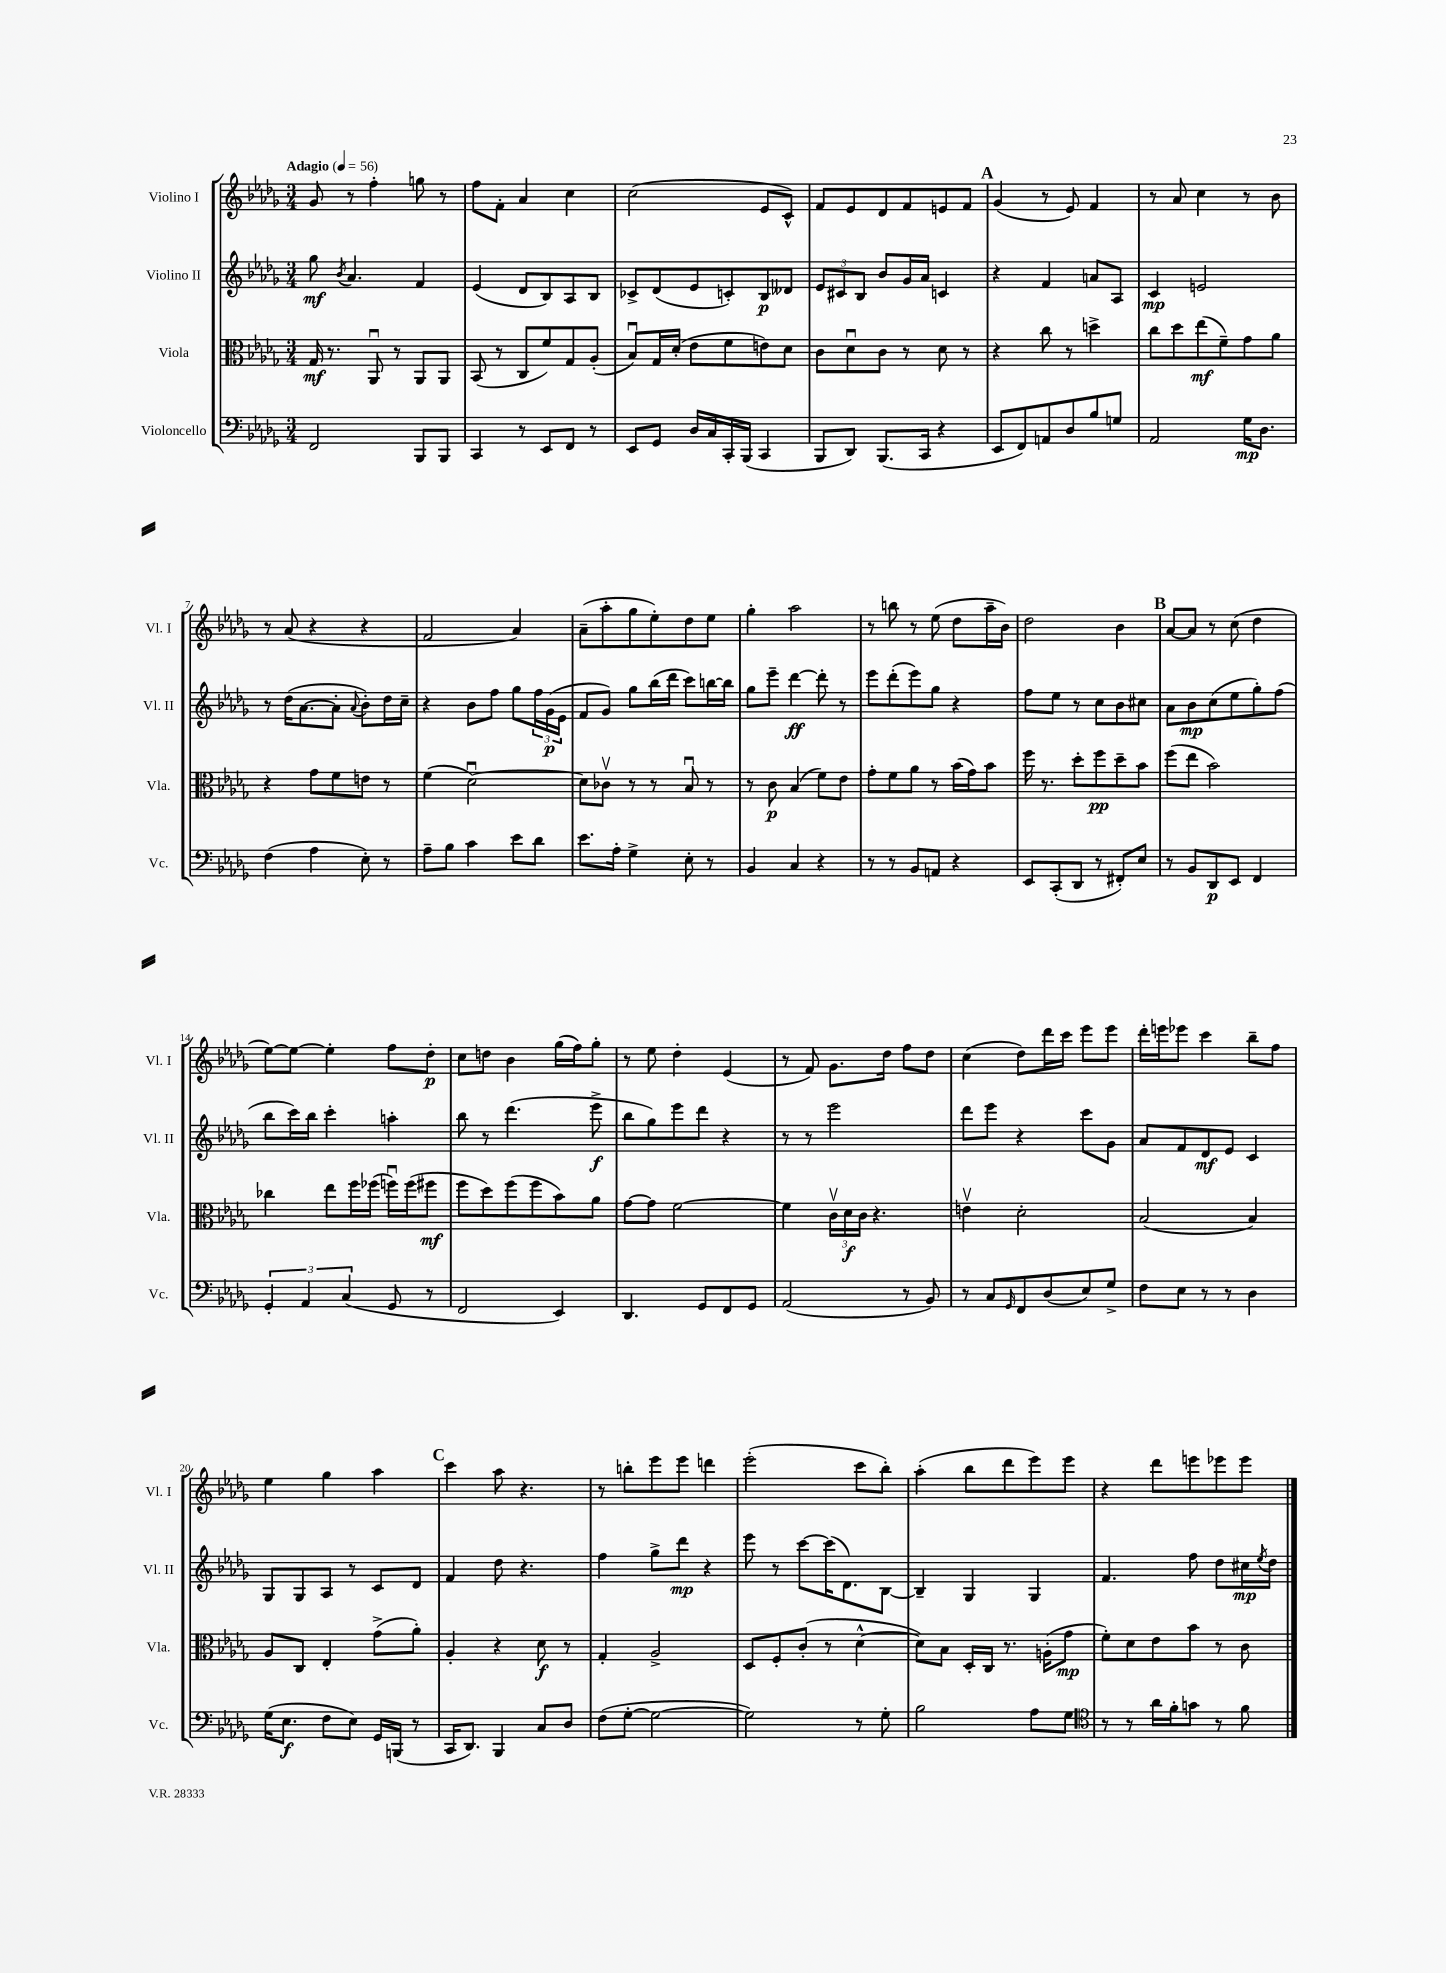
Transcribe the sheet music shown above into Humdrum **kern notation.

**kern	**dynam	**kern	**dynam	**kern	**dynam	**kern	**dynam
*part4	*part4	*part3	*part3	*part2	*part2	*part1	*part1
*staff4	*staff4	*staff3	*staff3	*staff2	*staff2	*staff1	*staff1
*I"Violoncello	*	*I"Viola	*	*I"Violino II	*	*I"Violino I	*
*I'Vc.	*	*I'Vla.	*	*I'Vl. II	*	*I'Vl. I	*
*clefF4	*	*clefC3	*	*clefG2	*	*clefG2	*
*k[b-e-a-d-g-]	*	*k[b-e-a-d-g-]	*	*k[b-e-a-d-g-]	*	*k[b-e-a-d-g-]	*
*M3/4	*	*M3/4	*	*M3/4	*	*M3/4	*
*MM56	*	*MM56	*	*MM56	*	*MM56	*
=1	=1	=1	=1	=1	=1	=1	=1
!	!	!	!	!	!	!LO:TX:a:B:t=Adagio	!
2FF/	.	16G-/	mf	8gg-\	mf	8g-/	.
.	.	8.r	.	.	.	.	.
.	.	.	.	8qb-/	.	.	.
.	.	.	.	4.a-/	.	8r	.
.	.	8AA-u/	.	.	.	4ff'\	.
.	.	8r	.	.	.	.	.
8BBB-/L	.	8AA-/L	.	4f/	.	8ggn\	.
8BBB-/J	.	8AA-/J	.	.	.	8r	.
=2	=2	=2	=2	=2	=2	=2	=2
4CC/	.	(8BB-/	.	(4e-/	.	8ff\L	.
.	.	8r	.	.	.	8f'\J	.
8r	.	8C/L	.	8d-/L	.	4a-/	.
8EE-/L	.	8f/)	.	8B-/)	.	.	.
8FF/J	.	8G-/	.	8A-/	.	4cc\	.
8r	.	(8A-'/J	.	8B-/J	.	.	.
=3	=3	=3	=3	=3	=3	=3	=3
8EE-/L	.	8B-u/L)	.	8c-X^/L	.	(2cc\	.
8GG-/J	.	16G-/L	.	(8d-/	.	.	.
.	.	(16d-'/JJ	.	.	.	.	.
16D-/LL	.	8e-\L	.	8e-/	.	.	.
16C/	.	.	.	.	.	.	.
16CC'/	.	8f\	.	8cn'/)	.	.	.
(16BBB-/JJ	.	.	.	.	.	.	.
4CC/	.	8en\)	.	8B-/	p	8e-/L	.
.	.	8d-\J	.	8d--X/J	.	8c^^/J)	.
=4	=4	=4	=4	=4	=4	=4	=4
8BBB-/L	.	8c\L	.	12e-/L	.	8f/L	.
.	.	.	.	12c#X/	.	.	.
8DD-/J)	.	8d-u\	.	.	.	8e-/	.
.	.	.	.	12B-/J	.	.	.
(8.BBB-/L	.	8c\J	.	8b-/L	.	8d-/	.
.	.	8r	.	16g-/L	.	8f/	.
16CC/Jk	.	.	.	16a-/JJ	.	.	.
4r	.	8d-\	.	4cn/	.	8en/	.
.	.	8r	.	.	.	8f/J	.
!!LO:REH:place=s1:t=A
=5	=5	=5	=5	=5	=5	=5	=5
8EE-/L	.	4r	.	4r	.	(4g-/	.
8FF/)	.	.	.	.	.	.	.
8AAn/	.	8cc\	.	4f/	.	8r	.
8D-/	.	8r	.	.	.	8e-/)	.
8B-/	.	4ddn^\	.	8an/L	.	4f/	.
8Gn/J	.	.	.	8A-/J	.	.	.
=6	=6	=6	=6	=6	=6	=6	=6
2AA-/	.	8cc\L	.	4c/	mp	8r	.
.	.	8dd-\	.	.	.	8a-/	.
.	.	(8ee-\	mf	2en/	.	4cc\	.
.	.	8f~\)	.	.	.	.	.
16G-\KL	mp	8g-\	.	.	.	8r	.
8.D-\J	.	.	.	.	.	.	.
.	.	8a-\J	.	.	.	8b-\	.
!!LO:LB:g=z
=7	=7	=7	=7	=7	=7	=7	=7
(4F\	.	4r	.	8r	.	8r	.
.	.	.	.	(16dd-\KL	.	(8a-/	.
.	.	.	.	[8.a-\	.	.	.
4A-\	.	8g-\L	.	.	.	4r	.
.	.	8f\	.	8a-'\J]	.	.	.
.	.	.	.	8qqa-/	.	.	.
8E-'\)	.	8en\J	.	8b-'\L)	.	4r	.
8r	.	8r	.	16dd-\L	.	.	.
.	.	.	.	16cc~\JJ	.	.	.
=8	=8	=8	=8	=8	=8	=8	=8
8A-~\L	.	(4f\	.	4r	.	2f/	.
8B-\J	.	.	.	.	.	.	.
4c\	.	[2d-u\)	.	8b-\L	.	.	.
.	.	.	.	8ff\J	.	.	.
8e-\L	.	.	.	8gg-\L	.	4a-/)	.
8d-\J	.	.	.	24ff\L	.	.	.
.	.	.	.	(24g-\	p	.	.
.	.	.	.	24e-\JJ	.	.	.
=9	=9	=9	=9	=9	=9	=9	=9
8.e-\L	.	8d-\L]	.	8f/L	.	(8a-~\L	.
.	.	8c-Xv\J	.	8g-/J)	.	8aa-'\	.
16A-'\Jk	.	.	.	.	.	.	.
4G-^\	.	8r	.	8gg-\L	.	8gg-\	.
.	.	8r	.	(16bb-\L	.	8ee-'\)	.
.	.	.	.	16ddd-\JJ	.	.	.
8E-'\	.	8B-u/	.	8ccc\L)	.	8dd-\	.
8r	.	8r	.	[16bbn\L	.	8ee-\J	.
.	.	.	.	16bb\JJ]	.	.	.
=10	=10	=10	=10	=10	=10	=10	=10
4BB-/	.	8r	.	8gg-\L	.	4gg-'\	.
.	.	8c\	p	8eee-~\J	.	.	.
4C/	.	(4B-/	.	[4ddd-\	ff	2aa-\	.
4r	.	8f\L)	.	8ddd-'\]	.	.	.
.	.	8e-\J	.	8r	.	.	.
=11	=11	=11	=11	=11	=11	=11	=11
8r	.	8g-'\L	.	8eee-\L	.	8r	.
8r	.	8f\	.	(8ddd-'\	.	8bbn\	.
8BB-/L	.	8a-\J	.	8eee-\)	.	8r	.
8AAn/J	.	8r	.	8gg-\J	.	(8ee-\	.
4r	.	(16b-\LL	.	4r	.	8dd-\L	.
.	.	16g-\J)	.	.	.	.	.
.	.	8b-\J	.	.	.	16aa-~\L	.
.	.	.	.	.	.	16b-\JJ)	.
=12	=12	=12	=12	=12	=12	=12	=12
8EE-/L	.	16ff\	.	8ff\L	.	2dd-\	.
.	.	8.r	.	.	.	.	.
(8CC'/	.	.	.	8ee-\J	.	.	.
8DD-/J	.	8dd-'\L	.	8r	.	.	.
8r	.	8ff\	pp	8cc\L	.	.	.
8FF#X'/L)	.	8dd-~\	.	8b-\	.	4b-\	.
8E-/J	.	8b-\J	.	8cc#X\J	.	.	.
!!LO:REH:place=s1:t=B
=13	=13	=13	=13	=13	=13	=13	=13
8r	.	(8ff\L	.	8a-\L	.	[8a-/L	.
8BB-/L	.	8ee-\J	.	8b-\	mp	8a-/J]	.
8DD-/	p	2b-\)	.	(8cc\	.	8r	.
8EE-/J	.	.	.	8ee-\	.	(8cc\	.
4FF/	.	.	.	8gg-'\)	.	4dd-\	.
.	.	.	.	(8ff\J	.	.	.
!!LO:LB:g=z
=14	=14	=14	=14	=14	=14	=14	=14
6GG-'/	.	4cc-X\	.	8bb-\L	.	[8ee-\L)	.
.	.	.	.	16ccc\L)	.	8ee-\J_	.
6AA-/	.	.	.	.	.	.	.
.	.	.	.	16bb-\JJ	.	.	.
.	.	8ee-\L	.	4ccc'\	.	4ee-'\]	.
(6C/	.	.	.	.	.	.	.
.	.	16ff\L	.	.	.	.	.
.	.	(16ff-X\JJ	.	.	.	.	.
8GG-/	.	16ffnu\LL)	.	4aan'\	.	8ff\L	.
.	.	(16ff\J	.	.	.	.	.
8r	.	8ff#X\J	mf	.	.	8dd-'\J	p
=15	=15	=15	=15	=15	=15	=15	=15
2FF/	.	8ff\L	.	8bb-\	.	8cc\L	.
.	.	8dd-\)	.	8r	.	8ddn\J	.
.	.	(8ff\	.	(4.ddd-\	.	4b-\	.
.	.	8ff\	.	.	.	.	.
4EE-/)	.	8b-\)	.	.	.	(16gg-\LL	.
.	.	.	.	.	.	16ff\J)	.
.	.	8a-\J	.	8eee-^\	f	8gg-'\J	.
=16	=16	=16	=16	=16	=16	=16	=16
4.DD-/	.	[8g-\L	.	8bb-\L	.	8r	.
.	.	8g-\J]	.	8gg-\)	.	8ee-\	.
.	.	[2f\	.	8eee-\	.	4dd-'\	.
8GG-/L	.	.	.	8ddd-\J	.	.	.
8FF/	.	.	.	4r	.	(4e-/	.
8GG-/J	.	.	.	.	.	.	.
=17	=17	=17	=17	=17	=17	=17	=17
(2AA-/	.	4f\]	.	8r	.	8r	.
.	.	.	.	8r	.	8f/)	.
.	.	24cv\LL	.	2eee-\	.	8.g-\L	.
.	.	24d-\	f	.	.	.	.
.	.	24c\JJ	.	.	.	.	.
.	.	4.r	.	.	.	.	.
.	.	.	.	.	.	16dd-\Jk	.
8r	.	.	.	.	.	8ff\L	.
8BB-/)	.	.	.	.	.	8dd-\J	.
=18	=18	=18	=18	=18	=18	=18	=18
8r	.	4env\	.	8ddd-\L	.	(4cc\	.
8C/L	.	.	.	8eee-\J	.	.	.
16qqGG-/	.	.	.	.	.	.	.
8FF/	.	2d-'\	.	4r	.	8dd-\L)	.
(8D-/	.	.	.	.	.	16ddd-\L	.
.	.	.	.	.	.	16ccc\JJ	.
8E-/)	.	.	.	8ccc\L	.	8eee-\L	.
8G-^/J	.	.	.	8g-\J	.	8eee-\J	.
=19	=19	=19	=19	=19	=19	=19	=19
8F\L	.	(2B-/	.	8a-/L	.	16ddd-'\LL	.
.	.	.	.	.	.	16eeen\J	.
8E-\J	.	.	.	8f/	.	8eee-X\J	.
8r	.	.	.	8d-/	mf	4ccc\	.
8r	.	.	.	8e-/J	.	.	.
4D-\	.	4B-/)	.	4c/	.	8bb-~\L	.
.	.	.	.	.	.	8ff\J	.
!!LO:LB:g=z
=20	=20	=20	=20	=20	=20	=20	=20
(16G-\KL	.	8A-/L	.	8G-/L	.	4ee-\	.
8.E-\J	f	.	.	.	.	.	.
.	.	8C/J	.	8G-/	.	.	.
8F\L	.	4E-'/	.	8A-/J	.	4gg-\	.
8E-\J)	.	.	.	8r	.	.	.
16GG-/LL	.	(8g-^\L	.	8c/L	.	4aa-\	.
(16BBBn/JJ	.	.	.	.	.	.	.
8r	.	8a-'\J)	.	8d-/J	.	.	.
!!LO:REH:place=s1:t=C
=21	=21	=21	=21	=21	=21	=21	=21
16CC/KL	.	4A-'/	.	4f/	.	4ccc\	.
8.DD-/J)	.	.	.	.	.	.	.
4BBB-/	.	4r	.	8dd-\	.	8aa-\	.
.	.	.	.	4.r	.	4.r	.
8C/L	.	8d-\	f	.	.	.	.
8D-/J	.	8r	.	.	.	.	.
=22	=22	=22	=22	=22	=22	=22	=22
(8F\L	.	4G-'/	.	4ff\	.	8r	.
[8G-'\J	.	.	.	.	.	8bbn'\L	.
2G-\_	.	2A-^/	.	8gg-^\L	.	8eee-\	.
.	.	.	.	8ddd-\J	mp	8eee-\J	.
.	.	.	.	4r	.	4dddn\	.
=23	=23	=23	=23	=23	=23	=23	=23
2G-\])	.	8D-/L	.	8eee-\	.	(2eee-'\	.
.	.	8F'/	.	8r	.	.	.
.	.	(8c'/J	.	[8ccc\L	.	.	.
.	.	8r	.	(16ccc\K]	.	.	.
.	.	.	.	8.d-\)	.	.	.
8r	.	[4d-^^\	.	.	.	8ccc\L	.
8G-'\	.	.	.	[8B-\J	.	8bb-'\J)	.
=24	=24	=24	=24	=24	=24	=24	=24
2B-\	.	8d-\L])	.	4B-~/]	.	(4aa-'\	.
.	.	8B-\J	.	.	.	.	.
.	.	16D-'/LL	.	4G-/	.	8bb-\L	.
.	.	16C/JJ	.	.	.	.	.
.	.	8.r	.	.	.	8ddd-\	.
8A-\L	.	.	.	4G-/	.	8eee-\)	.
.	.	(16An'\KL	.	.	.	.	.
8G-\J	.	8g-\J	mp	.	.	8eee-\J	.
=25	=25	=25	=25	=25	=25	=25	=25
*clefC4	*	*	*	*	*	*	*
8r	.	8f'\L)	.	4.f/	.	4r	.
8r	.	8d-\	.	.	.	.	.
16a-\LL	.	8e-\	.	.	.	8ddd-\L	.
16f'\J	.	.	.	.	.	.	.
8gn\J	.	8b-\J	.	8ff\	.	8eeen\	.
8r	.	8r	.	8dd-\L	.	8eee-X\	.
8f\	.	8c\	.	16cc#X\L	mp	8eee-\J	.
.	.	.	.	8qee-/	.	.	.
.	.	.	.	16dd-\JJ	.	.	.
==	==	==	==	==	==	==	==
*-	*-	*-	*-	*-	*-	*-	*-
